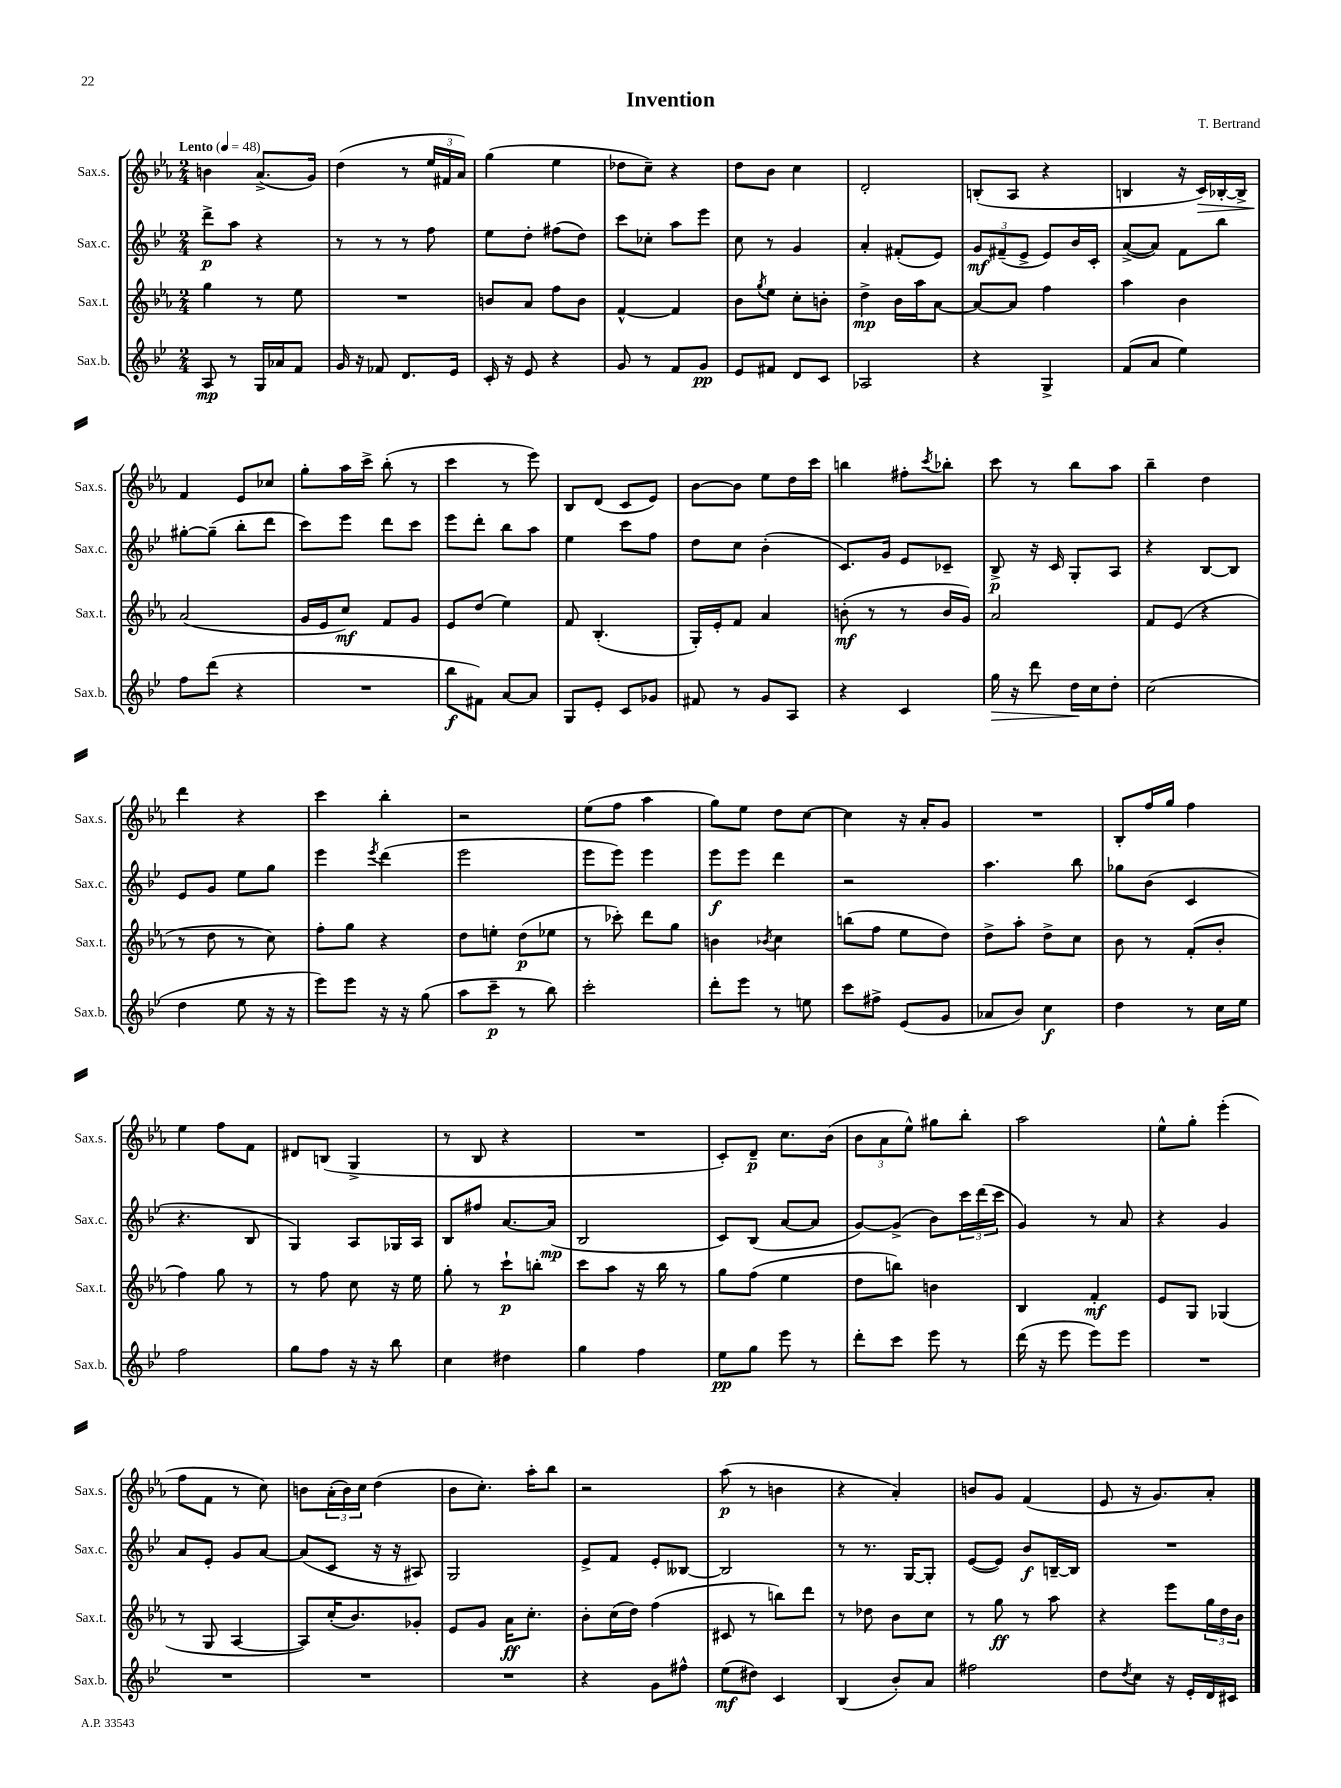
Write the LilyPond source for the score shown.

\header { title = "Invention" composer = "T. Bertrand" }
<<
\new StaffGroup <<
\new Staff = "s0" \with { instrumentName = "Sax.s." shortInstrumentName = "Sax.s." } {
    \clef treble \key ees \major \numericTimeSignature \time 2/4 \tempo "Lento" 4 = 48
    b'4 aes'8.->( g'16) |
    d''4( r8 \tuplet 3/2 { ees''16 fis'16 aes'16) } |
    g''4( ees''4 |
    des''8 c''8--) r4 |
    d''8 bes'8 c''4 |
    d'2-. |
    b8-.( aes8 r4 |
    b4 r16 c'16\>) bes16~-. bes16-> |
    f'4\! ees'8 ces''8 |
    g''8-. aes''16 c'''16-> bes''8-.( r8 |
    c'''4 r8 ees'''8) |
    bes8 d'8( c'8 ees'8) |
    bes'8~ bes'8 ees''8 d''16 c'''16 |
    b''4 fis''8-. \acciaccatura { c'''8 } bes''8-. |
    c'''8 r8 bes''8 aes''8 |
    bes''4-- d''4 |
    d'''4 r4 |
    c'''4 bes''4-. |
    r2 |
    ees''8( f''8 aes''4 |
    g''8) ees''8 d''8 c''8~ |
    c''4 r16 aes'16-. g'8 |
    R2 |
    bes8-. f''16 g''16 f''4 |
    ees''4 f''8 f'8 |
    dis'8 b8( g4-> |
    r8 bes8 r4 |
    R2 |
    c'8-.) d'8--\p c''8. bes'16( |
    \tuplet 3/2 { bes'8 aes'8 ees''8-^) } gis''8 bes''8-. |
    aes''2 |
    ees''8-^ g''8-. ees'''4-.( |
    f''8 f'8 r8 c''8) |
    b'8 \tuplet 3/2 { aes'16-.( b'16) c''16 } d''4( |
    bes'8 c''8.-.) aes''16-. bes''8 |
    r2 |
    aes''8\p( r8 b'4 |
    r4 aes'4-.) |
    b'8 g'8 f'4( |
    ees'8 r16 g'8.) aes'8-. \bar "|." |
}
\new Staff = "s1" \with { instrumentName = "Sax.c." shortInstrumentName = "Sax.c." } {
    \clef treble \key bes \major \numericTimeSignature \time 2/4
    d'''8->\p a''8 r4 |
    r8 r8 r8 f''8 |
    ees''8 d''8-. fis''8( d''8) |
    c'''8 ces''8-. a''8 ees'''8 |
    c''8 r8 g'4 |
    a'4-. fis'8-.( ees'8) |
    \tuplet 3/2 { g'8\mf fis'8--( ees'8-> } ees'8) bes'16 c'16-. |
    a'8~->( a'8) f'8 bes''8 |
    gis''8~-. gis''8--( bes''8-. d'''8 |
    c'''8) ees'''8 d'''8 c'''8 |
    ees'''8 d'''8-. bes''8 a''8 |
    ees''4 c'''8 f''8 |
    d''8 c''8 bes'4-.( |
    c'8.) g'16 ees'8 ces'8-- |
    bes8->\p r16 c'16 g8-. a8 |
    r4 bes8~ bes8 |
    ees'8 g'8 ees''8 g''8 |
    ees'''4 \acciaccatura { ees'''8 } d'''4( |
    ees'''2 |
    ees'''8 ees'''8) ees'''4 |
    ees'''8\f ees'''8 d'''4 |
    r2 |
    a''4. bes''8 |
    ges''8 bes'8( c'4 |
    r4. bes8 |
    g4) a8 ges16 a16 |
    bes8 fis''8 a'8.~ a'16\mp( |
    bes2 |
    c'8) bes8( a'8~ a'8 |
    g'8~) g'8->( bes'8) \tuplet 3/2 { c'''16 d'''16( c'''16 } |
    g'4) r8 a'8 |
    r4 g'4 |
    a'8 ees'8-. g'8 a'8~ |
    a'8( c'8 r16 r16 ais8) |
    g2 |
    ees'8-> f'8 ees'8-. beses8~ |
    beses2 |
    r8 r8. g16~ g8-. |
    ees'8~( ees'8) bes'8\f b16~-- b16 |
    R2 \bar "|." |
}
\new Staff = "s2" \with { instrumentName = "Sax.t." shortInstrumentName = "Sax.t." } {
    \clef treble \key ees \major \numericTimeSignature \time 2/4
    g''4 r8 ees''8 |
    R2 |
    b'8 aes'8 f''8 b'8 |
    f'4~-^ f'4 |
    bes'8 \acciaccatura { g''8 } ees''8 c''8-. b'8-. |
    d''4->\mp bes'16 aes''16 aes'8~ |
    aes'8~ aes'8 f''4 |
    aes''4 bes'4 |
    aes'2( |
    g'16 ees'16 c''8\mf) f'8 g'8 |
    ees'8 d''8( ees''4) |
    f'8 bes4.-.( |
    g16-.) ees'16-. f'8 aes'4 |
    b'8-.\mf( r8 r8 b'16 g'16) |
    aes'2 |
    f'8 ees'8( r4 |
    r8 d''8 r8 c''8) |
    f''8-. g''8 r4 |
    d''8 e''8-. d''8\p( ees''8 |
    r8 ces'''8-.) d'''8 g''8 |
    b'4 \acciaccatura { bes'8 } c''4 |
    b''8( f''8 ees''8 d''8) |
    d''8-> aes''8-. d''8-> c''8 |
    bes'8 r8 f'8-.( bes'8-. |
    f''4) g''8 r8 |
    r8 f''8 c''8 r16 ees''16 |
    g''8-. r8 c'''8-!\p b''8-. |
    c'''8 aes''8 r16 bes''16 r8 |
    g''8 f''8( ees''4 |
    d''8 b''8) b'4 |
    bes4 f'4-.\mf |
    ees'8 g8 ges4( |
    r8 g8 aes4~ |
    aes8) c''16-.( bes'8.) ges'8-. |
    ees'8 g'8 aes'16\ff c''8.-. |
    bes'8-. c''16( d''16) f''4( |
    cis'8 r8 b''8) d'''8 |
    r8 des''8 bes'8 c''8 |
    r8 g''8\ff r8 aes''8 |
    r4 ees'''8 \tuplet 3/2 { g''16 d''16 bes'16 } \bar "|." |
}
\new Staff = "s3" \with { instrumentName = "Sax.b." shortInstrumentName = "Sax.b." } {
    \clef treble \key bes \major \numericTimeSignature \time 2/4
    a8\mp r8 g16 aes'16 f'8 |
    g'16 r16 fes'8 d'8. ees'16 |
    c'16-. r16 ees'8 r4 |
    g'8 r8 f'8 g'8\pp |
    ees'8 fis'8 d'8 c'8 |
    aes2 |
    r4 g4-> |
    f'8( a'8 ees''4) |
    f''8 d'''8( r4 |
    R2 |
    bes''8\f fis'8) a'8~ a'8 |
    g8 ees'8-. c'8 ges'8 |
    fis'8 r8 g'8 a8 |
    r4 c'4 |
    g''16\> r16 d'''8 d''16\! c''16 d''8-. |
    c''2( |
    d''4 ees''8 r16 r16 |
    ees'''8) ees'''8 r16 r16 g''8( |
    a''8 c'''8--\p r8 bes''8) |
    c'''2-. |
    d'''8-. ees'''8 r8 e''8 |
    c'''8 fis''8-> ees'8( g'8 |
    aes'8 bes'8) c''4\f |
    d''4 r8 c''16 ees''16 |
    f''2 |
    g''8 f''8 r16 r16 bes''8 |
    c''4 dis''4 |
    g''4 f''4 |
    ees''8\pp g''8 ees'''8 r8 |
    d'''8-. c'''8 ees'''8 r8 |
    d'''16( r16 ees'''8 ees'''8) ees'''8 |
    R2 |
    R2 |
    R2 |
    R2 |
    r4 g'8 fis''8-^ |
    ees''8\mf( dis''8) c'4 |
    bes4( bes'8-.) a'8 |
    fis''2 |
    d''8 \acciaccatura { d''8 } c''8 r16 ees'16-. d'16 cis'16 \bar "|." |
}
>>
>>
\layout { \context { \Score \remove "Bar_number_engraver" } }
